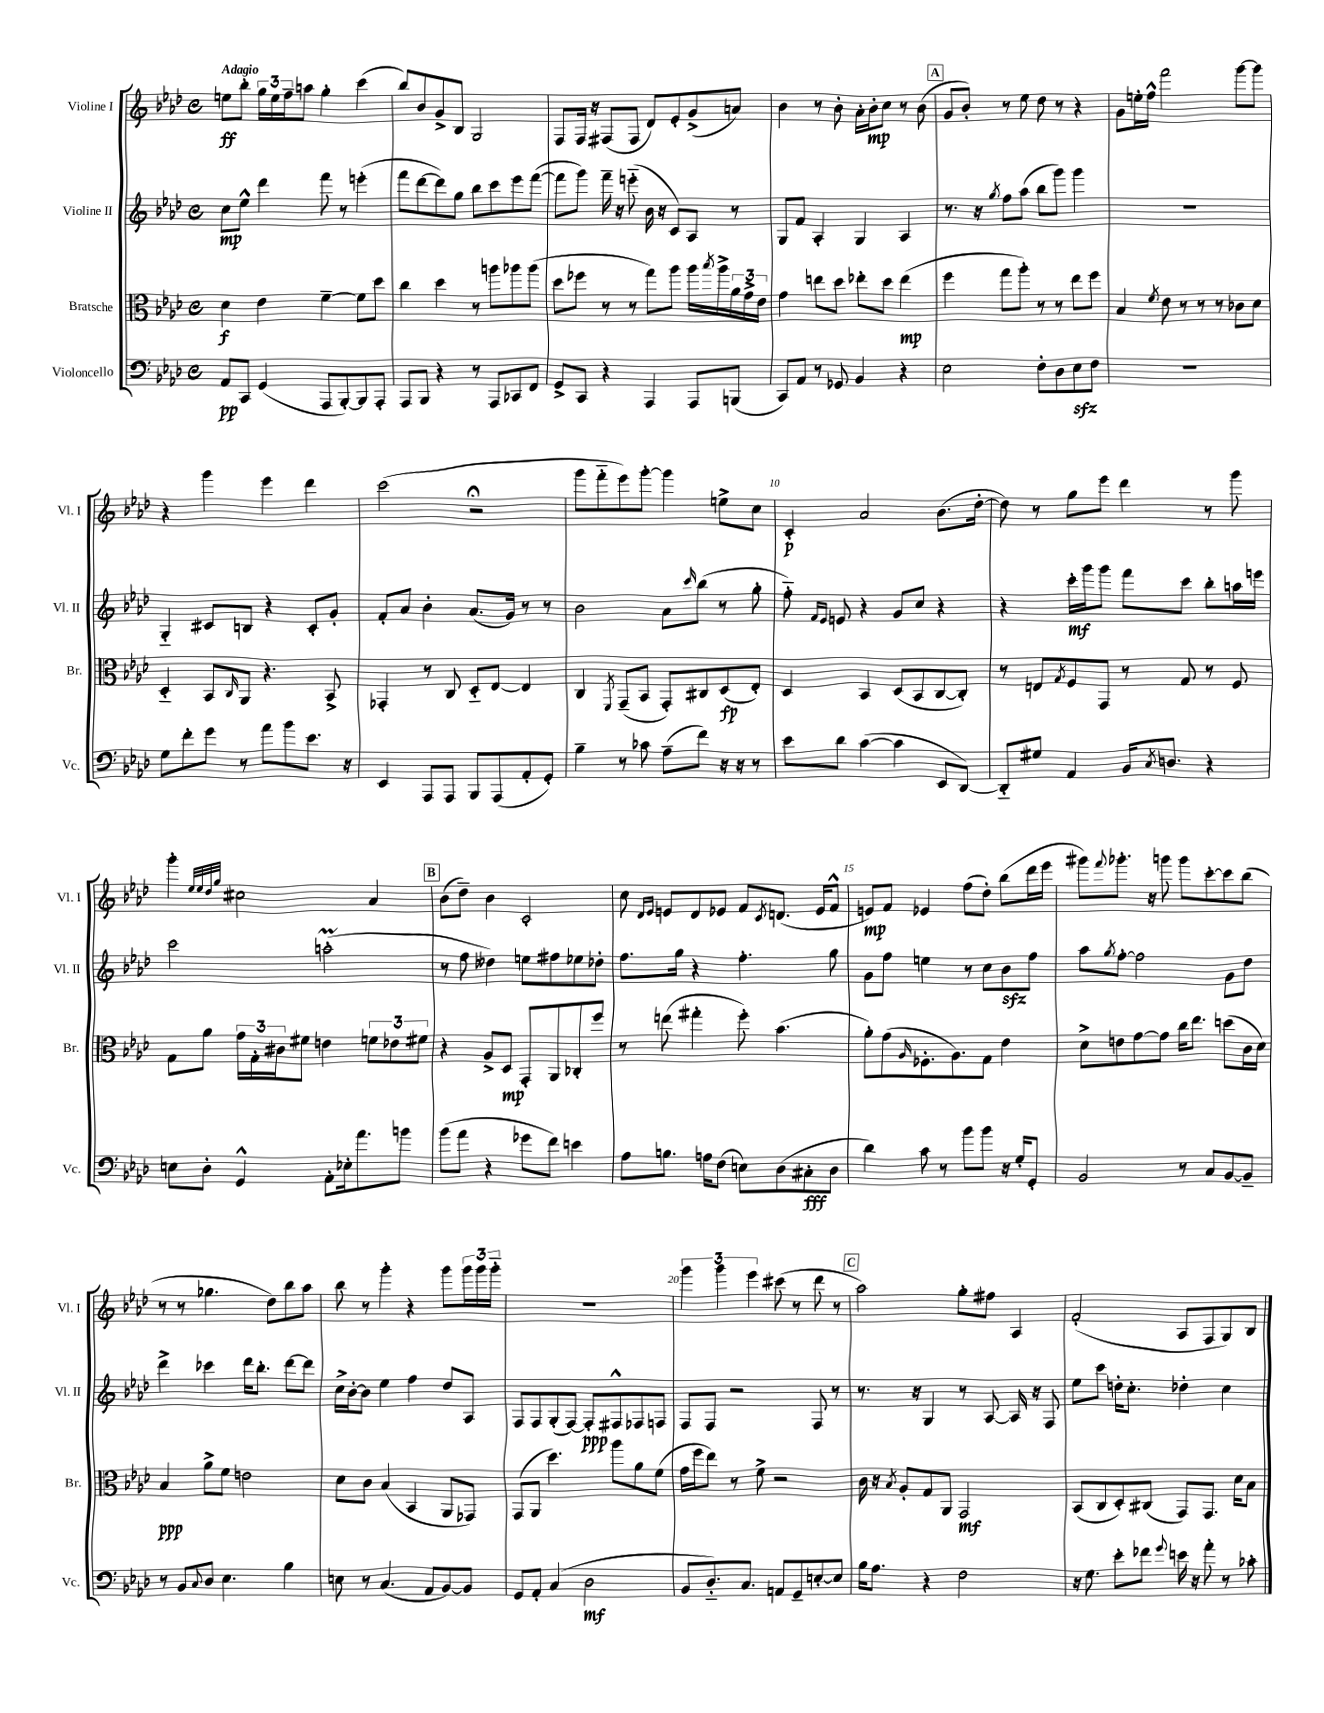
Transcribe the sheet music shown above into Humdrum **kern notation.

**kern	**dynam	**kern	**dynam	**kern	**dynam	**kern	**dynam
*part4	*part4	*part3	*part3	*part2	*part2	*part1	*part1
*staff4	*staff4	*staff3	*staff3	*staff2	*staff2	*staff1	*staff1
*I"Violoncello	*	*I"Bratsche	*	*I"Violine II	*	*I"Violine I	*
*I'Vc.	*	*I'Br.	*	*I'Vl. II	*	*I'Vl. I	*
*clefF4	*	*clefC3	*	*clefG2	*	*clefG2	*
*k[b-e-a-d-]	*	*k[b-e-a-d-]	*	*k[b-e-a-d-]	*	*k[b-e-a-d-]	*
*M4/4	*	*M4/4	*	*M4/4	*	*M4/4	*
*met(c)	*	*met(c)	*	*met(c)	*	*met(c)	*
=1	=1	=1	=1	=1	=1	=1	=1
!	!	!	!	!	!	!LO:TX:a:B:t=Adagio	!
8AA-/L	pp	4d-\	f	8cc\L	mp	8een\L	ff
8CC/J	.	.	.	8ee-^^\J	.	8bb-'\J	.
(4GG/	.	4e-\	.	4ddd-\	.	24gg\LL	.
.	.	.	.	.	.	24ee\	.
.	.	.	.	.	.	24ff~\J	.
.	.	.	.	.	.	8aan\J	.
8AAA-/L	.	[4f~\	.	8fff\	.	4gg'\	.
[8BBB-'/)	.	.	.	8r	.	.	.
8BBB-/]	.	8f\L]	.	(4eeen'\	.	(4ccc\	.
8AAA-'/J	.	8dd-\J	.	.	.	.	.
=2	=2	=2	=2	=2	=2	=2	=2
8AAA-/L	.	4cc\	.	8fff\L	.	8bb-/L)	.
8BBB-/J	.	.	.	[8ddd-\	.	8b-/	.
4r	.	4dd-\	.	8ddd-\])	.	8g^/	.
.	.	.	.	8gg\J	.	8B-/J	.
8r	.	8r	.	8bb-\L	.	2G/	.
8AAA-/L	.	8aan\L	.	8ccc\	.	.	.
8CC-X/	.	8aa-X\	.	8eee-\	.	.	.
8FF/J	.	(8aa-\J	.	([8fff\J	.	.	.
=3	=3	=3	=3	=3	=3	=3	=3
8GG^/L	.	8dd-\L	.	8fff\L]	.	8F/L	.
8CC/J	.	8ff-X\J	.	8ggg\J)	.	16F/Jk	.
.	.	.	.	.	.	16r	.
4r	.	8r	.	16fff~\	.	(8F#X/L	.
.	.	.	.	16r	.	.	.
.	.	8r	.	(8eeen\	.	8F#/J	.
4AAA-/	.	8gg\L)	.	16b-\	.	8d-/L)	.
.	.	.	.	16r	.	.	.
.	.	8aa-\J	.	8c/L)	.	8e-'/	.
8AAA-/L	.	16aa-\LL	.	8A-/J	.	(8g^/	.
.	.	8qbb-/	.	.	.	.	.
.	.	16aa-^\	.	.	.	.	.
(8BBBn/J	.	24a-\	.	8r	.	8an/J)	.
.	.	24g^\	.	.	.	.	.
.	.	24e-\JJ	.	.	.	.	.
=4	=4	=4	=4	=4	=4	=4	=4
8CC/L)	.	4g\	.	8G/L	.	4b-\	.
8AA-/J	.	.	.	8f/J	.	.	.
8r	.	8een\L	.	4A-'/	.	8r	.
8GG-X/	.	8dd-\J	.	.	.	8b-'\	.
4BB-/	.	8ee-X'\L	.	4G/	.	16a-'\LL	.
.	.	.	.	.	.	16b-'\J	mp
.	.	8dd-\J	.	.	.	8cc\J	.
4r	.	(4ee-\	mp	4A-/	.	8r	.
.	.	.	.	.	.	(8b-\	.
!!LO:REH:place=s1:t=A
=5	=5	=5	=5	=5	=5	=5	=5
2E-\	.	4ff\	.	8.r	.	8g/L	.
.	.	.	.	.	.	8b-'/J)	.
.	.	.	.	16r	.	.	.
.	.	.	.	8qgg/	.	.	.
.	.	8gg\L	.	8ff\L	.	8r	.
.	.	8aa-'\J)	.	(8aa-\J	.	8ee-\	.
8F'\L	.	8r	.	8bb-\L	.	8dd-\	.
8D-\	.	8r	.	8ggg\J)	.	8r	.
8E-zz\	.	8ee-\L	.	4ggg\	.	4r	.
8F\J	.	8ff\J	.	.	.	.	.
=6	=6	=6	=6	=6	=6	=6	=6
1r	.	4B-/	.	1r	.	8g\L	.
.	.	.	.	.	.	16een'\L	.
.	.	.	.	.	.	16ff^^\JJ	.
.	.	8qf/	.	.	.	.	.
.	.	8e-\	.	.	.	2fff\	.
.	.	8r	.	.	.	.	.
.	.	8r	.	.	.	.	.
.	.	8r	.	.	.	.	.
.	.	8c-X\L	.	.	.	[8ggg\L	.
.	.	8d-\J	.	.	.	8ggg\J]	.
!!LO:LB:g=z
=7	=7	=7	=7	=7	=7	=7	=7
8G\L	.	4D-/	.	4G/	.	4r	.
8f'\	.	.	.	.	.	.	.
8g\J	.	8BB-/L	.	8c#X/L	.	4ggg\	.
.	.	16qqC/	.	.	.	.	.
8r	.	8AA-/J	.	8Bn/J	.	.	.
8a-\L	.	4.r	.	4r	.	4eee-\	.
8b-\	.	.	.	.	.	.	.
8.e-\J	.	.	.	8c#'/L	.	4ddd-\	.
.	.	8BB-^/	.	8g'/J	.	.	.
16r	.	.	.	.	.	.	.
=8	=8	=8	=8	=8	=8	=8	=8
4EE-/	.	4GG-X'/	.	8f'/L	.	(2ccc\	.
.	.	.	.	8a-/J	.	.	.
8AAA-/L	.	8r	.	4b-'\	.	.	.
8AAA-/J	.	8C/	.	.	.	.	.
8BBB-/L	.	8D-/L	.	(8.a-/L	.	2r;<	.
(8AAA-/	.	[8E-/J	.	.	.	.	.
.	.	.	.	16g/Jk)	.	.	.
8AA-'/	.	4E-/]	.	8r	.	.	.
8GG'/J)	.	.	.	8r	.	.	.
=9	=9	=9	=9	=9	=9	=9	=9
4B-~\	.	4C/	.	2b-\	.	8ggg\L	.
.	.	.	.	.	.	8fff\	.
.	.	8qFF/	.	.	.	.	.
8r	.	(8GG~/L	.	.	.	8eee-\)	.
8c-X\	.	8BB-/J	.	.	.	[8ggg'\J	.
(8A-~\L	.	8GG'/L)	.	8a-\L	.	4ggg\]	.
.	.	.	.	16qqccc/	.	.	.
8f\J)	.	8C#X/	.	(8bb-\J	.	.	.
16r	.	(8D-/	fp	8r	.	8een^\L	.
16r	.	.	.	.	.	.	.
8r	.	8E-'/J)	.	8gg'\	.	8cc\J	.
=10	=10	=10	=10	=10	=10	=10	=10
8e-\L	.	4D-/	.	8ff\)	.	4c'/	p
.	.	.	.	16qqf/LL	.	.	.
.	.	.	.	16qqe-/JJ	.	.	.
8d-\J	.	.	.	8en/	.	.	.
([4c\	.	4BB-/	.	4r	.	2a-/	.
4c\]	.	(8D-/L	.	8g/L	.	.	.
.	.	8BB-/	.	8cc/J	.	.	.
8EE-/L	.	[8C/	.	4r	.	(8.b-\L	.
[8DD-/J)	.	8C'/J])	.	.	.	.	.
.	.	.	.	.	.	[16dd-'\Jk	.
=11	=11	=11	=11	=11	=11	=11	=11
8DD-/L]	.	8r	.	4r	.	8dd-\])	.
8G#X/J	.	8En/L	.	.	.	8r	.
.	.	8qG/	.	.	.	.	.
4AA-/	.	8F/	.	16ccc'\LL	mf	8gg\L	.
.	.	.	.	16ggg\J	.	.	.
.	.	8GG/J	.	8ggg\J	.	8eee-\J	.
16BB-/KL	.	8r	.	8fff\L	.	4ddd-\	.
8qC/	.	.	.	.	.	.	.
8.Dn/J	.	.	.	.	.	.	.
.	.	8G/	.	8ccc\J	.	.	.
4r	.	8r	.	8bb-'\L	.	8r	.
.	.	8F/	.	16aan\L	.	8ggg\	.
.	.	.	.	16eeen\JJ	.	.	.
!!LO:LB:g=z
=12	=12	=12	=12	=12	=12	=12	=12
8En\L	.	8G\L	.	2ccc\	.	4ggg'\	.
8D-'\J	.	8a-\J	.	.	.	.	.
.	.	.	.	.	.	32qqee-/LLL	.
.	.	.	.	.	.	32qqee-/	.
.	.	.	.	.	.	32qqdd-/	.
.	.	.	.	.	.	32qqgg/JJJ	.
4GG^^/	.	24g\LL	.	.	.	2cc#X\	.
.	.	24G'\	.	.	.	.	.
.	.	24c#X\J	.	.	.	.	.
.	.	8f#X\J	.	.	.	.	.
8AA-'\L	.	4en\	.	(2aanm'\	.	.	.
16E-X'\k	.	.	.	.	.	.	.
8.a-\	.	.	.	.	.	.	.
.	.	12fn\L	.	.	.	4a-/	.
.	.	12e-X\	.	.	.	.	.
8bn\J	.	.	.	.	.	.	.
.	.	12f#X\J	.	.	.	.	.
!!LO:REH:place=s1:t=B
=13	=13	=13	=13	=13	=13	=13	=13
(8b-\L	.	4r	.	8r	.	(8b-\L	.
8a-\J	.	.	.	8ff\	.	8dd-~\J)	.
4r	.	8A-^/L	.	4dd--X\)	.	4b-\	.
.	.	8D-/J	mp	.	.	.	.
8g-X\L	.	8GG'/L	.	8een\L	.	2c'/	.
8f\J)	.	8AA-/	.	8ff#X\	.	.	.
4en\	.	8C-X'/	.	8ee-X\	.	.	.
.	.	8ff/J	.	8dd-X'\J	.	.	.
=14	=14	=14	=14	=14	=14	=14	=14
8A-\L	.	8r	.	8.ff\L	.	8cc\	.
.	.	.	.	.	.	16qqd-/LL	.
.	.	.	.	.	.	16qqe-/JJ	.
8.Bn\J	.	(8een\	.	.	.	8en/L	.
.	.	.	.	16gg\Jk	.	.	.
.	.	4gg#X'\	.	4r	.	8d-/	.
16An\KL	.	.	.	.	.	.	.
(8F\J	.	.	.	.	.	8e-X/J	.
8En\L)	.	8ff'\)	.	4.ff'\	.	8f/L	.
.	.	.	.	.	.	8qc/	.
(8D-\	.	(4.b-\	.	.	.	(8.dn/J	.
8C#X'\	fff	.	.	.	.	.	.
.	.	.	.	.	.	16e-/KL	.
8D-\J	.	.	.	8gg\	.	8f^^/J	.
=15	=15	=15	=15	=15	=15	=15	=15
4d-\)	.	8a-'\L)	.	8g\L	.	8en/L)	mp
.	.	(8g\	.	8ff\J	.	8f/J	.
.	.	16qqA-/	.	.	.	.	.
8c\	.	8.F-X'\	.	4een\	.	4e-X/	.
8r	.	.	.	.	.	.	.
.	.	8.A-\)	.	.	.	.	.
8b-\L	.	.	.	8r	.	(8ff\L	.
8b-\J	.	8G\J	.	8cc\L	.	8dd-'\J)	.
16r	.	4e-\	.	8b-zz\	.	(8bb-\L	.
16G'/KL	.	.	.	.	.	.	.
8GG'/J	.	.	.	8ff\J	.	16ddd-\L	.
.	.	.	.	.	.	16eee-\JJ	.
=16	=16	=16	=16	=16	=16	=16	=16
2BB-/	.	8d-^\L	.	8aa-\L	.	8ggg#X\L)	.
.	.	.	.	8qgg/	.	8qqfff/	.
.	.	8en\	.	[8ff'\J	.	8.ggg-X'\J	.
.	.	[8g\	.	2ff\]	.	.	.
.	.	.	.	.	.	16r	.
.	.	8g\J]	.	.	.	8gggn\	.
8r	.	16cc\KL	.	.	.	8ggg\L	.
.	.	8.ee-\J	.	.	.	.	.
8C/L	.	.	.	.	.	[8ccc'\	.
[8BB-/	.	(8ddn\L	.	8g\L	.	8ccc\]	.
8BB-~/J]	.	16c\L	.	8dd-\J	.	(8bb-\J	.
.	.	16d-\JJ)	.	.	.	.	.
!!LO:LB:g=z
=17	=17	=17	=17	=17	=17	=17	=17
8r	.	4B-/	ppp	4ddd-^\	.	8r	.
8BB-/L	.	.	.	.	.	8r	.
8qqC/	.	.	.	.	.	.	.
8D-/J	.	8a-^\L	.	4ccc-X\	.	4.gg-X\	.
4.E-\	.	8f\J	.	.	.	.	.
.	.	2en\	.	16ddd-\KL	.	.	.
.	.	.	.	8.bb-'\J	.	.	.
.	.	.	.	.	.	8dd-\L)	.
4B-\	.	.	.	[8ddd-\L	.	8bb-\	.
.	.	.	.	8ddd-\J]	.	8aa-\J	.
=18	=18	=18	=18	=18	=18	=18	=18
8En\	.	8d-\L	.	16cc^\LL	.	8bb-\	.
.	.	.	.	[16b-'\J	.	.	.
8r	.	8c\J	.	8b-\J]	.	8r	.
(4.C/	.	(4B-/	.	4ee-\	.	4ggg'\	.
.	.	4BB-/	.	4ff\	.	4r	.
8AA-/L	.	.	.	.	.	.	.
[8BB-/)	.	8AA-/L	.	8dd-/L	.	8ggg\L	.
8BB-/J]	.	8GG-X/J)	.	8A-/J	.	24ggg\L	.
.	.	.	.	.	.	24ggg\	.
.	.	.	.	.	.	24ggg\JJ	.
=19	=19	=19	=19	=19	=19	=19	=19
8GG/L	.	(8GG/L	.	8F/L	.	1r	.
8AA-'/J	.	8AA-/J	.	8F/	.	.	.
(4C/	.	4.dd-\)	.	(8G'/	.	.	.
.	.	.	.	[8F/J)	.	.	.
2D-\	mf	.	.	8F'/L]	ppp	.	.
.	.	8aa-\L	.	8F#X^^/	.	.	.
.	.	8a-\	.	8F-X/	.	.	.
.	.	(8f\J	.	8Fn/J	.	.	.
=20	=20	=20	=20	=20	=20	=20	=20
8BB-/L	.	16g\LL	.	8F/L	.	6ggg\	.
.	.	16ff\J	.	.	.	.	.
8.D-/)	.	8ee-\J)	.	8F/J	.	.	.
.	.	.	.	.	.	6ggg\	.
.	.	8r	.	2r	.	.	.
8.C/J	.	.	.	.	.	.	.
.	.	.	.	.	.	6eee-\	.
.	.	8f^\	.	.	.	.	.
8AAn/L	.	2r	.	.	.	(8ccc#X\	.
8GG~/	.	.	.	.	.	8r	.
[8En'/	.	.	.	8F/	.	8ddd-\	.
8E/J]	.	.	.	8r	.	8r	.
!!LO:REH:place=s1:t=C
=21	=21	=21	=21	=21	=21	=21	=21
16B-\KL	.	16c\	.	8.r	.	2aa-\)	.
8.A-\J	.	16r	.	.	.	.	.
.	.	8qB-/	.	.	.	.	.
.	.	8A-'/L	.	.	.	.	.
.	.	.	.	16r	.	.	.
4r	.	8G/	.	4G/	.	.	.
.	.	8AA-/J	.	.	.	.	.
2F\	.	2GG/	mf	8r	.	8gg'\L	.
.	.	.	.	[8A-/	.	8ff#X\J	.
.	.	.	.	16A-/]	.	4A-/	.
.	.	.	.	16r	.	.	.
.	.	.	.	8F/	.	.	.
=22	=22	=22	=22	=22	=22	=22	=22
16r	.	(8BB-/L	.	8ee-\L	.	(2f'/	.
8.G\	.	.	.	.	.	.	.
.	.	8C/	.	8ccc\J	.	.	.
8e-'\L	.	8D-'/)	.	16ddn'\KL	.	.	.
.	.	.	.	8.cc'\J	.	.	.
8f-X\J	.	(8C#X/J	.	.	.	.	.
8qqg/	.	.	.	.	.	.	.
16en\	.	8GG/L)	.	4dd-X'\	.	8A-/L	.
16r	.	.	.	.	.	.	.
8a-'\	.	8.GG/J	.	.	.	8F/	.
8r	.	.	.	4cc\	.	8G/)	.
.	.	16d-\KL	.	.	.	.	.
8c-X'\	.	8B-\J	.	.	.	8B-/J	.
==	==	==	==	==	==	==	==
*-	*-	*-	*-	*-	*-	*-	*-
